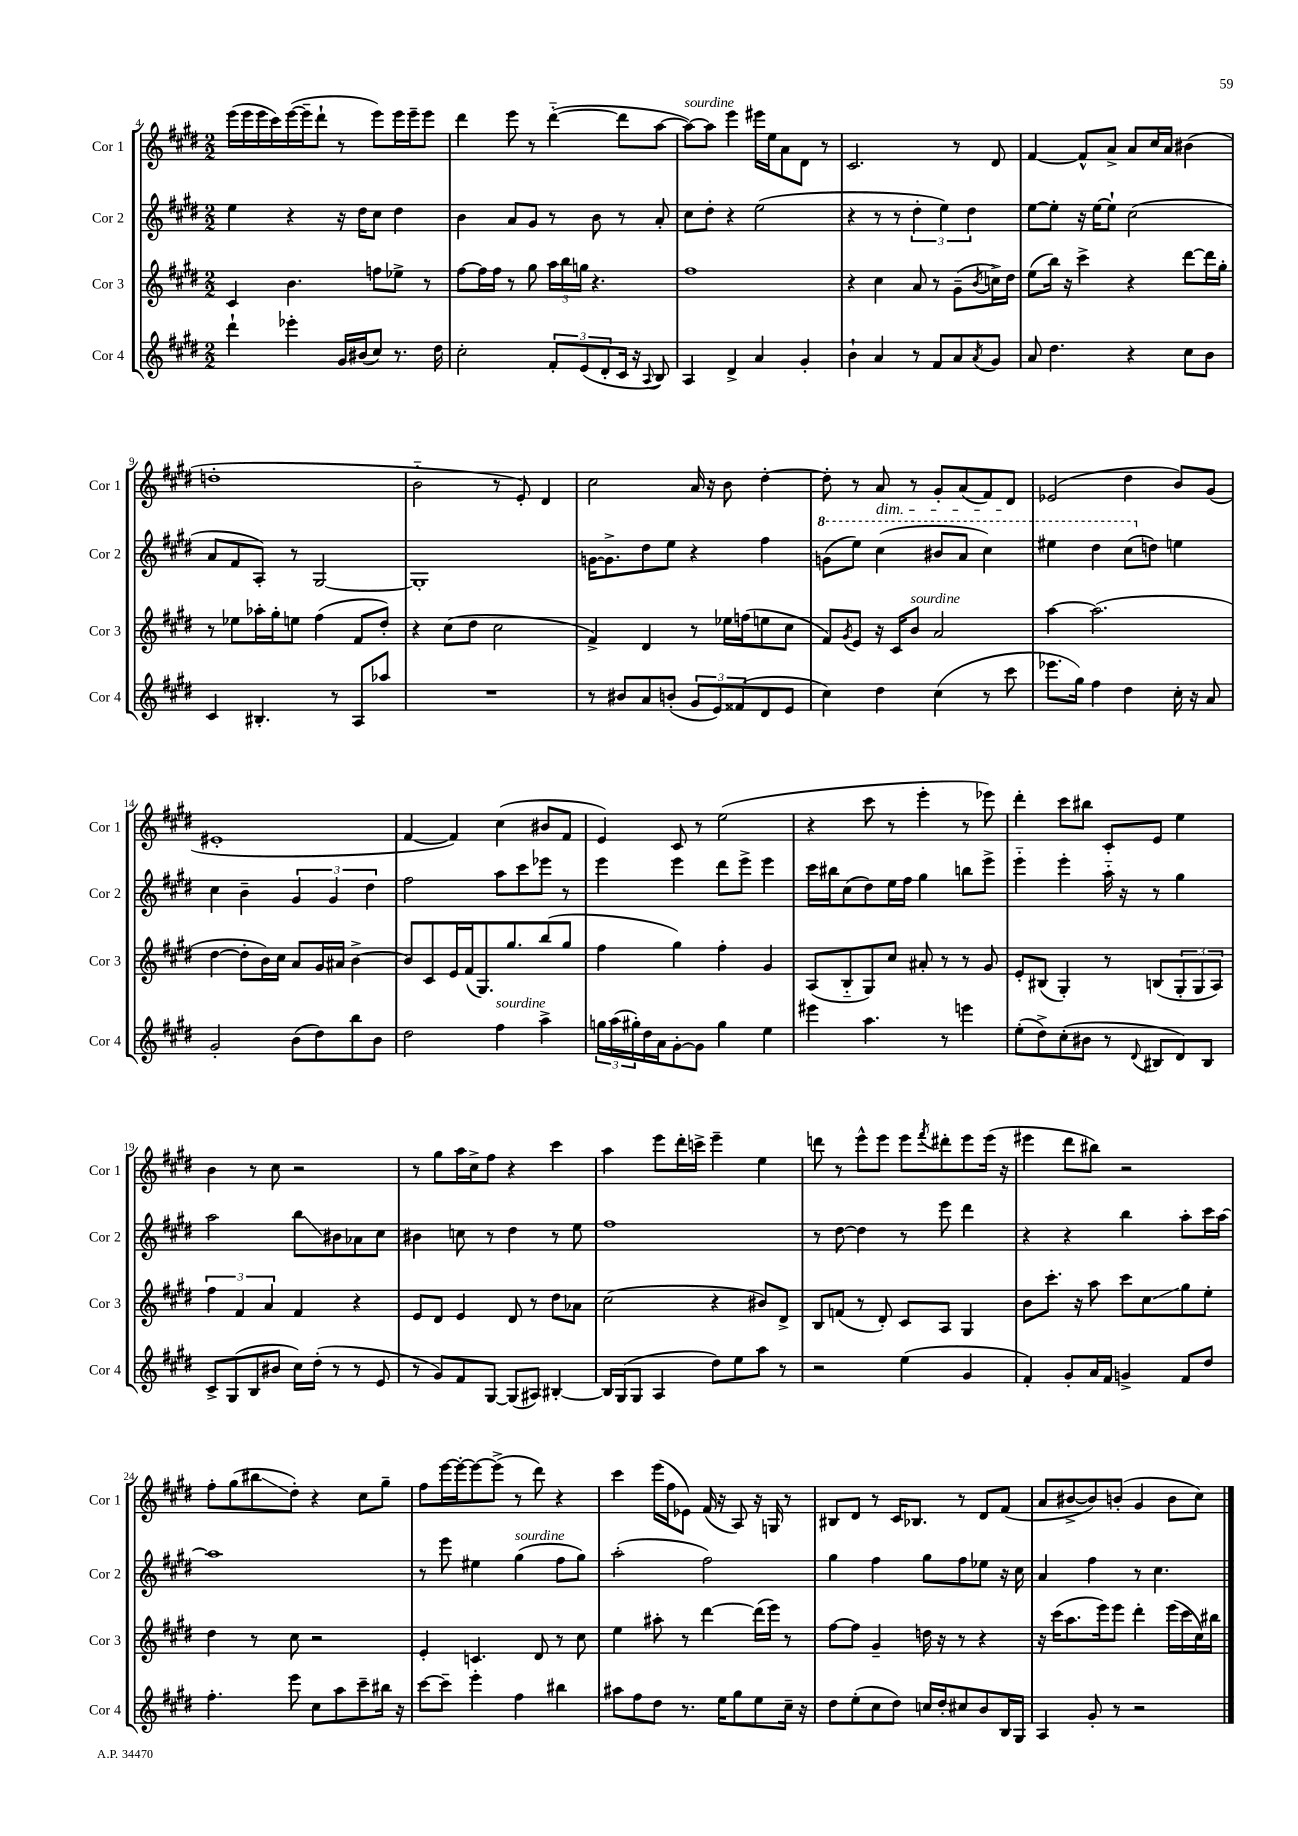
<<
\new StaffGroup <<
\new Staff = "s0" \with { instrumentName = "Cor 1" shortInstrumentName = "Cor 1" } {
    \clef treble \key e \major \numericTimeSignature \time 2/2
    e'''16( e'''16 e'''16 cis'''16) e'''16~( e'''16-- dis'''8-! r8 e'''8) e'''16 e'''16-- e'''8 |
    dis'''4 e'''8 r8 dis'''4~-_( dis'''8 a''8~ |
    a''8~^\markup { \italic "sourdine" }) a''8 e'''4 eis'''16 e''16 a'8 dis'8 r8 |
    cis'2. r8 dis'8 |
    fis'4~ fis'8-^ a'8-> a'8 cis''16 a'16 bis'4( |
    d''1-. |
    b'2-_ r8 e'8-.) dis'4 |
    cis''2 a'16 r16 b'8 dis''4~-. |
    dis''8-. r8 a'8\dim r8 gis'8-. a'8( fis'8) dis'8\! |
    ees'2( dis''4 b'8) gis'8( |
    eis'1-. |
    fis'4~ fis'4) cis''4( bis'8 fis'8 |
    e'4) cis'8 r8 e''2( |
    r4 cis'''8 r8 e'''4-. r8 ees'''8) |
    dis'''4-. cis'''8 bis''8 cis'8-. e'8 e''4 |
    b'4 r8 cis''8 r2 |
    r8 gis''8 a''16 cis''16-> fis''8 r4 cis'''4 |
    a''4 e'''8 dis'''16-. c'''16-> e'''4-- e''4 |
    d'''8 r8 e'''8-^ e'''8 e'''8 \acciaccatura { fis'''8 } dis'''8-. e'''8 e'''16( r16 |
    eis'''4 dis'''8 bis''8) r2 |
    fis''8-. gis''8( bis''8\glissando dis''8-.) r4 cis''8 gis''8-- |
    fis''8 e'''16~ e'''16~-. e'''8~ e'''8->( r8 dis'''8) r4 |
    cis'''4 e'''16( fis''16 ees'8) fis'16( r16 a8) r16 g16 r8 |
    bis8 dis'8 r8 cis'16 bes8. r8 dis'8 fis'8( |
    a'8 bis'8~-> bis'8) b'8-.( gis'4 b'8 cis''8) \bar "|." |
}
\new Staff = "s1" \with { instrumentName = "Cor 2" shortInstrumentName = "Cor 2" } {
    \clef treble \key e \major \numericTimeSignature \time 2/2
    e''4 r4 r16 dis''16 cis''8 dis''4 |
    b'4 a'8 gis'8 r8 b'8 r8 a'8-. |
    cis''8 dis''8-. r4 e''2( |
    r4 r8 r8 \tuplet 3/2 { dis''4-. e''4) dis''4 } |
    e''8~ e''8-. r16 e''16~ e''8-! cis''2( |
    a'8 fis'8 a8-.) r8 gis2~ |
    gis1-. |
    g'16~ g'8.-> dis''8 e''8 r4 fis''4 |
    \ottava #1 g''8( e'''8) cis'''4( bis''8 a''8 cis'''4) |
    eis'''4 dis'''4 cis'''8( \ottava #0 d''8) e''!4 |
    cis''4 b'4-- \tuplet 3/2 { gis'4 gis'4 dis''4 } |
    fis''2 a''8 cis'''8 ees'''8 r8 |
    e'''4 e'''4 dis'''8 e'''8-> e'''4 |
    cis'''16 bis''16 cis''8( dis''8) e''16 fis''16 gis''4 b''8 e'''8-> |
    e'''4-_ e'''4-. a''16-_ r16 r8 gis''4 |
    a''2 b''8\glissando bis'8 aes'8 cis''8 |
    bis'4 c''8 r8 dis''4 r8 e''8 |
    fis''1 |
    r8 dis''8~ dis''4 r8 e'''8 dis'''4 |
    r4 r4 b''4 a''8-. cis'''16 a''16~ |
    a''1 |
    r8 e'''8 eis''4 gis''4^\markup { \italic "sourdine" }( fis''8 gis''8) |
    a''2-.( fis''2) |
    gis''4 fis''4 gis''8 fis''8 ees''8 r16 cis''16 |
    a'4 fis''4 r8 cis''4. \bar "|." |
}
\new Staff = "s2" \with { instrumentName = "Cor 3" shortInstrumentName = "Cor 3" } {
    \clef treble \key e \major \numericTimeSignature \time 2/2
    cis'4 b'4. f''8 ees''8-> r8 |
    fis''8~ fis''16 fis''16 r8 gis''8 \tuplet 3/2 { a''16 b''16 g''16 } r4. |
    fis''1 |
    r4 cis''4 a'8 r8 gis'8--( \acciaccatura { b'8 } c''16->) dis''16 |
    e''8( b''16) r16 cis'''4-> r4 dis'''8~ dis'''16 gis''16-. |
    r8 ees''8 aes''16-. gis''16-. e''8 fis''4( fis'8 dis''8-.) |
    r4 cis''8( dis''8 cis''2 |
    fis'4->) dis'4 r8 ees''16 f''16( e''8 cis''8 |
    fis'8) \acciaccatura { gis'8 } e'8 r16 cis'16 b'8^\markup { \italic "sourdine" } a'2 |
    a''4~ a''2.( |
    dis''4~ dis''8-. b'16) cis''16 a'8 gis'16 ais'16 b'4~-> |
    b'8 cis'8 e'16 fis'16( gis8.) gis''8. b''8( gis''8 |
    fis''4 gis''4) fis''4-. gis'4 |
    a8( b8-_ gis8) cis''8 ais'8-. r8 r8 gis'8 |
    e'8-. bis8( gis4-.) r8 b8( \tuplet 3/2 { gis8-. gis8 a8) } |
    \tuplet 3/2 { fis''4 fis'4 a'4 } fis'4 r4 |
    e'8 dis'8 e'4 dis'8 r8 dis''8 aes'8 |
    cis''2( r4 bis'8) dis'8-> |
    b8 f'8( r8 dis'8-.) cis'8 a8 gis4 |
    b'8 cis'''8.-. r16 a''8 cis'''8 cis''8\glissando gis''8 e''8-. |
    dis''4 r8 cis''8 r2 |
    e'4-. c'4. dis'8 r8 cis''8 |
    e''4 ais''8-. r8 dis'''4~ dis'''16( e'''16) r8 |
    fis''8~ fis''8 gis'4-- d''16 r16 r8 r4 |
    r16 cis'''16( a''8. e'''16) e'''8 dis'''4-. e'''16( cis'''16 cis''16) bis''16 \bar "|." |
}
\new Staff = "s3" \with { instrumentName = "Cor 4" shortInstrumentName = "Cor 4" } {
    \clef treble \key e \major \numericTimeSignature \time 2/2
    dis'''4-! ees'''4-. gis'16 bis'16( cis''8) r8. dis''16 |
    cis''2-. \tuplet 3/2 { fis'8-. e'8( dis'8-. } cis'16 r16 \appoggiatura { a8 } b8) |
    a4 dis'4-> a'4 gis'4-. |
    b'4-! a'4 r8 fis'8 a'8 \acciaccatura { a'8 } gis'8 |
    a'8 dis''4. r4 cis''8 b'8 |
    cis'4 bis4.-. r8 a8 aes''8 |
    R1 |
    r8 bis'8 a'8 b'8-.( \tuplet 3/2 { gis'8 e'8) fisis'8( } dis'8 e'8 |
    cis''4) dis''4 cis''4( r8 cis'''8 |
    ees'''8. gis''16) fis''4 dis''4 cis''16-. r16 a'8 |
    gis'2-. b'8( dis''8) b''8 b'8 |
    dis''2 fis''4^\markup { \italic "sourdine" } a''4-> |
    \tuplet 3/2 { g''16 a''16( gis''16-.) } dis''16 a'16 gis'8~-. gis'8 gis''4 e''4 |
    eis'''4 a''4. r8 e'''4 |
    e''8-.( dis''8->) cis''8-.( bis'8 r8 \appoggiatura { dis'8 } bis8 dis'8) bis8 |
    cis'8-> gis8( b8 bis'8 cis''16) dis''16-.( r8 r8 e'8 |
    r8 gis'8) fis'8 gis8~ gis8( ais8) bis4~-. |
    bis16 gis16( gis8 a4 dis''8) e''8 a''8 r8 |
    r2 e''4( gis'4 |
    fis'4-.) gis'8-. a'16 fis'16 g'4-> fis'8 dis''8 |
    fis''4.-. e'''8 cis''8 a''8 cis'''8-- bis''16 r16 |
    cis'''8~ cis'''8-- e'''4-. fis''4 bis''4 |
    ais''8 fis''8 dis''8 r8. e''16 gis''8 e''8 cis''16-- r16 |
    dis''8 e''8-.( cis''8 dis''8) c''16 dis''16-. cis''8 b'8 b16 gis16 |
    a4 gis'8-. r8 r2 \bar "|." |
}
>>
>>
\layout { \context { \Score currentBarNumber = #4 } }
